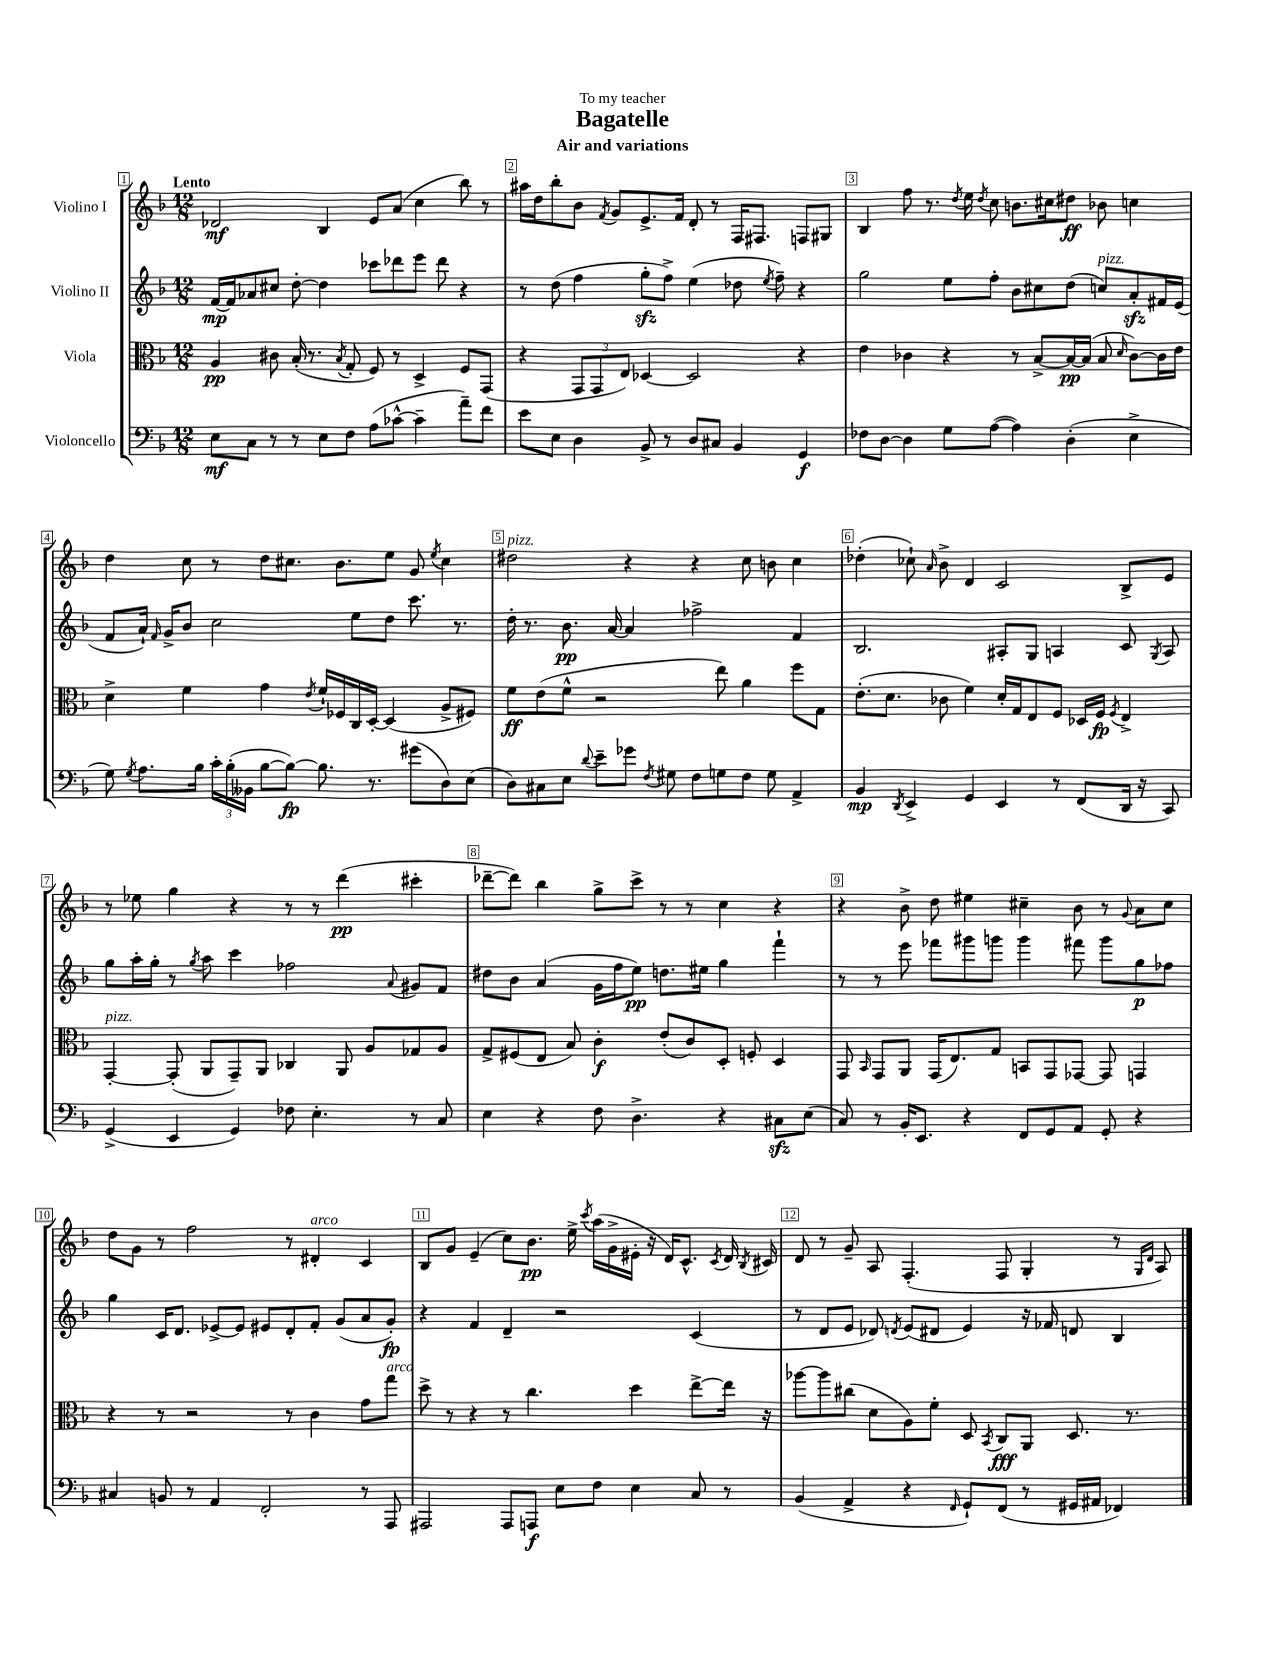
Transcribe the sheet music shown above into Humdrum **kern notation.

**kern	**kern	**kern	**kern
*staff4	*staff3	*staff2	*staff1
*clefF4	*clefC3	*clefG2	*clefG2
*k[b-]	*k[b-]	*k[b-]	*k[b-]
*M12/8	*M12/8	*M12/8	*M12/8
8E\L	4A/	[16f/LL	2d-/
.	.	16f/]J	.
8C\J	.	8a-/	.
8r	8c#\	8cc#/J	.
8r	(16B-'/	[8dd'\	.
.	8.r	.	.
8E\L	.	4dd\]	4B-/
.	8qB-/	.	.
8F\J	8G'/	.	.
(8A\L	8F/)	8ccc-\L	8e/L
[8c-^^\J	8r	8ddd-\	(8a/J
4c-~\]	4D^/	8eee\J	4cc\
.	.	8ddd-\	.
8a~\L)	8F/L	4r	8bb-\)
8f\J	(8GG/J	.	8r
=	=	=	=
8e\L	4r	8r	16aa#\LL
.	.	.	16dd\J
8E\J	.	(8dd\	8bb-'\
4D\	12GG/L	4ff\	8b-\J
.	12GG/	.	.
.	.	.	8qf/
.	.	.	8g/L
.	12E/J)	.	.
8BB-^/	[4D-/	8gg'\L	8.e^/
8r	.	8ff^\J)	.
.	.	.	16f/Jk
8D/L	2D-/]	(4ee\	8d'/
8C#/J	.	.	8r
4BB-/	.	8dd-\	16F/LK
.	.	.	8.F#/J
.	.	8qee/	.
.	.	8ff~\)	.
4GG/	4r	4r	8F/L
.	.	.	8G#/J
=	=	=	=
8F-\L	4e\	2gg\	4B-/
[8D\J	.	.	.
4D\]	4c-\	.	8ff\
.	.	.	8.r
8G\L	4r	8ee\L	.
.	.	.	8qdd/
.	.	.	16ee\
.	.	.	8qdd/
([8A\J	.	8ff'\J	8cc\
4A\])	8r	8b-\L	8.b\L
.	[8B-^/L	8cc#\	.
.	.	.	16cc#\k
(4D'\	16B-/_L	(8dd\J	8dd#\J
.	(16B-/]JJ	.	.
.	8B-/	8cc/L)	8b-\
.	16qqd/	.	.
4E^\	[8c-\L)	8a'/	4cc\
.	16c-\]L	16f#/L	.
.	16e\JJ	(16e/JJ	.
=	=	=	=
8G\)	4d^\	8f/L	4dd\
8qG/	.	.	.
8.A\L	.	16a`/Jk)	.
.	.	16qqf/	.
.	.	16g^/LK	.
.	4f\	8b-/J	8cc\
16B-\Jk	.	.	.
24c'\LL	.	2cc\	8r
(24B-'\	.	.	.
24BB--\JJ	.	.	.
[8B-\L	4g\	.	8dd\L
8B-\_J)	.	.	8.cc#\J
.	8qe/	.	.
8.B-\]	16f`/LL	.	.
.	16F-/	.	8.b-\L
.	16C/	8ee\L	.
8.r	[16D'/JJ	.	.
.	(4D/]	8dd\J	8ee\J
(8g#\L	.	8.ccc\	8g/
.	.	.	8qee/
8D\)	8A^/L	.	4cc#\
.	.	8.r	.
(8E\J	8F#/J)	.	.
=	=	=	=
8D\L)	8f\L	16dd'\	2dd#\
.	.	8.r	.
8C#\	(8e\	.	.
8E\J	8f^^\J	8.b-\	.
8qqd/	.	.	.
8e~\L	2r	.	.
.	.	[16a/	.
8g-\J	.	4a/]	4r
8qF/	.	.	.
8G#\	.	.	.
8F\L	.	2ff-^\	4r
8G\	8ee\)	.	.
8F\J	4a\	.	8cc\
8G\	.	.	8b\
4AA^/	8ff\L	4f/	4cc\
.	8G\J	.	.
=	=	=	=
4BB-/	(8.e'\L	2.B-/	(4dd-'\
.	8.d\J	.	.
8qDD/	.	.	.
4EE^/	.	.	8cc-`\)
.	.	.	16qqa/
.	8c-\	.	8b-^\
4GG/	4f\)	.	4d/
4EE/	16d'/LL	8A#'/L	2c/
.	16G/J	.	.
.	8E/	8G/J	.
8r	8F/J	4A/	.
(8FF/L	16D-/LL	.	.
.	16F/JJ	.	.
.	8qF/	.	.
16DD/Jk	4E^/	8c/	8B-^/L
16r	.	.	.
.	.	8qG/	.
8CC/)	.	8A/	8e/J
=	=	=	=
(4GG^/	[4GG'/	8gg\L	8r
.	.	16aa'\L	8ee-\
.	.	16gg'\JJ	.
4EE/	(8GG'/]	8r	4gg\
.	.	8qgg/	.
.	8AA/L	8aa\	.
4GG/)	8GG~/)	4ccc\	4r
.	8AA/J	.	.
8F-\	4C-/	2ff-\	8r
4.E'\	.	.	8r
.	8AA/	.	(4ddd\
.	8A/L	.	.
.	.	8qqa/	.
8r	8G-/	8g#/L	4ccc#'\
8C/	8A/J	8f/J	.
=	=	=	=
4E\	8G^/L	8dd#\L	[8ddd-~\L
.	(8F#/	8b-\J	8ddd-\]J)
4r	8E/J	(4a/	4bb-\
.	8B-/)	.	.
8F\	4c'\	16g\LL	8gg^\L
.	.	16ff\J	.
4.D^\	.	8ee\J)	8ccc^\J
.	(8e'/L	8.dd\L	8r
.	8c/)	.	8r
.	.	16ee#\Jk	.
4r	8D'/J	4gg\	4cc\
.	8F'/	.	.
8C#\L	4D/	4fff`\	4r
(8E\J	.	.	.
=	=	=	=
8C/)	8GG/	8r	4r
.	16qqBB-/	.	.
8r	8GG/L	8r	.
16BB-'/LK	8AA/J	8eee\	8b-^\
8.EE/J	.	.	.
.	(16GG/LK	8fff-\L	8dd\
.	8.E/)	.	.
4r	.	8ggg#\	4ee#\
.	8G/J	8ggg\J	.
8FF/L	8BB/L	4ggg\	4cc#~\
8GG/	8GG/	.	.
8AA/J	[8GG-/J	8fff#\	8b-\
8GG'/	8GG-/]	8ggg\L	8r
.	.	.	8qqg/
4r	4GG/	8gg\	8a\L
.	.	8ff-\J	8cc#\J
=	=	=	=
4C#/	4r	4gg\	8dd\L
.	.	.	8g\J
8BB/	8r	16c/LK	8r
.	.	8.d/J	.
8r	2r	.	2ff\
4AA/	.	[8e-^/L	.
.	.	8e-/]J	.
2FF'/	.	8e#/L	.
.	8r	8d'/	8r
.	4c\	8f'/J	4d#'/
.	.	(8g/L	.
8r	8g\L	8a/	4c/
8AAA/	8gg\J	8g'/J)	.
=	=	=	=
2AAA#/	8dd^\	4r	8B-/L
.	8r	.	8g/J
.	4r	4f/	(4e~/
8AAA#/L	8r	4d~/	8cc\L)
8AAA/J	4.cc\	.	8.b-\J
8E\L	.	2r	.
.	.	.	16ee^\
.	.	.	8qccc/
8F\J	.	.	(16aa\LL
.	.	.	16g^\
4E\	4dd\	.	16e#'\JJ
.	.	.	16r
.	.	.	16d/LK)
.	.	.	8.c^^/J
8C/	[8ee^\L	(4c/	.
.	.	.	8qc/
8r	16ee\]Jk	.	16d/
.	.	.	8qB-/
.	16r	.	16c#/
=	=	=	=
(4BB-/	[8aa-\L	8r	8d/
.	8aa-\]	8d/L	8r
4AA^/	(8cc#\J	8e/J	8g~/
.	8d\L	8d-/)	8A/
.	.	8qd/	.
4r	8A\)	(8e/L	(4.F'/
.	8f'\J	8d#/J	.
16qqFF/	.	.	.
8GG`/L)	8D/	4e/)	.
.	8qBB-/	.	.
(8FF/J	8C/L	.	8F/
8r	8AA/J	16r	4G'/
.	.	16f-/	.
16GG#/LL	8.D/	8d/	.
16AA#/JJ	.	.	.
4FF-/)	.	4B-/	8r
.	8.r	.	.
.	.	.	16qqG/LL
.	.	.	16qqd/JJ
.	.	.	8A/)
==	==	==	==
*-	*-	*-	*-
